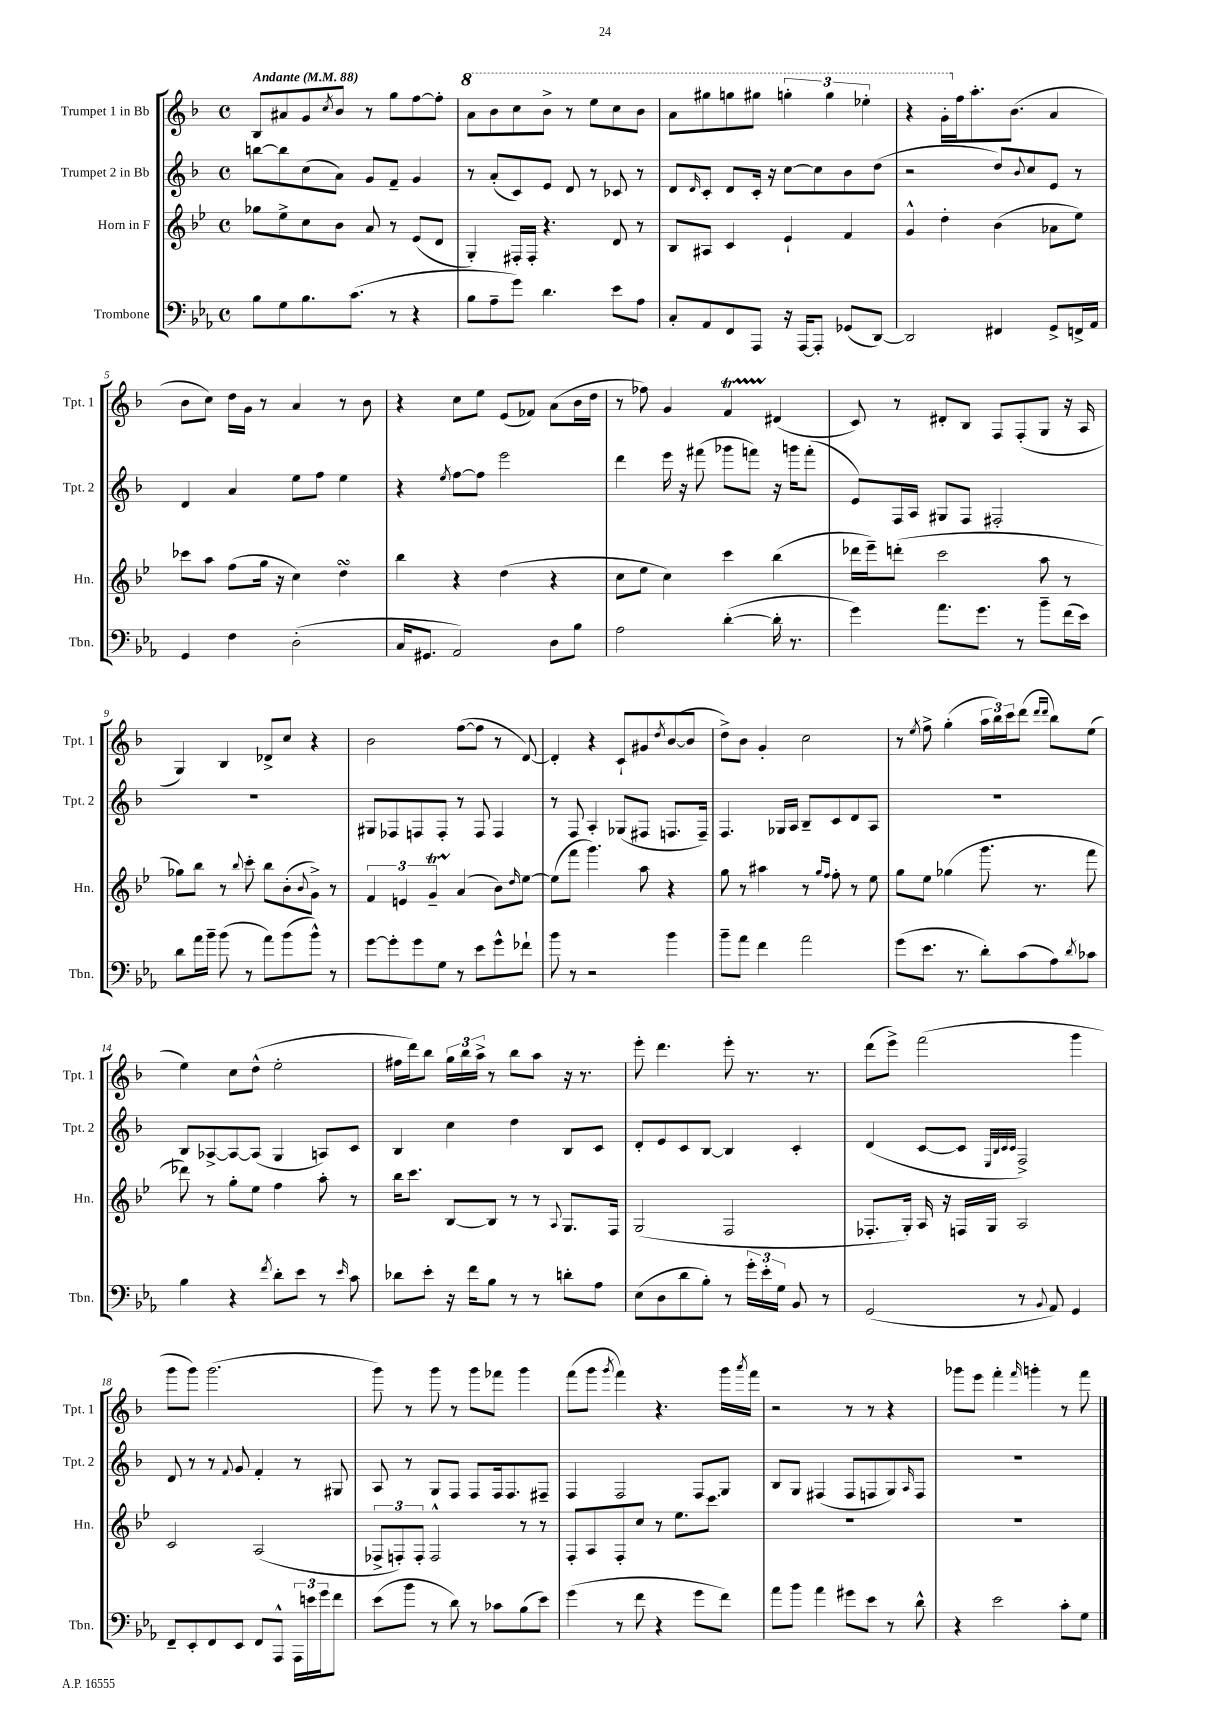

**kern	**kern	**kern	**kern
*staff4	*staff3	*staff2	*staff1
*clefF4	*clefG2	*clefG2	*clefG2
*k[b-e-a-]	*k[b-e-]	*k[b-]	*k[b-]
*M4/4	*M4/4	*M4/4	*M4/4
*met(c)	*met(c)	*met(c)	*met(c)
*MM88	*MM88	*MM88	*MM88
8B-\L	8gg-\L	[8bb\L	8B-/L
8G\	8ee-^\	8bb\]	8a#/
8.B-\	8cc\	(8cc\	8g/
.	.	.	8qcc/
.	8b-\J	8a\J)	8b-/J
(8.c\J	.	.	.
.	8a/	8g/L	8r
8r	8r	8f~/J	8gg\L
4r	(8e-/L	4g/	[8ff\
.	8d/J	.	8ff'\]J
=	=	=	=
8B-\L	4G'/)	8r	8aa\L
8A-~\	.	(8a'/L	8bb-\
8g\J)	16F#'/LL	8c/)	8ccc\
.	16F#'/JJ	.	.
4.d\	4.r	8e/J	8bb-^\J
.	.	8d/	8r
.	.	8r	8eee\L
8e-\L	8d/	8c-/	8ccc\
8A-\J	8r	8r	8bb-\J
=	=	=	=
8C'/L	8B-/L	8d/L	8aa\L
.	.	16qqd/	.
8AA-/	8A#/J	8c'/J	8ggg#\
8FF/	4c/	8d/L	8ggg\
8AAA-/J	.	16c'/Jk	8ggg#\J
.	.	16r	.
16r	4e-`/	[8cc\L	6ggg'\
[16AAA-/LK	.	.	.
8AAA-'/]J	.	8cc\]	.
.	.	.	6ggg\
(8GG-/L	4f/	8b-\	.
.	.	.	6eee-'\
[8DD/J)	.	(8dd\J	.
=	=	=	=
2DD/]	4g^^/	2r	4r
.	4dd'\	.	16gg'\LL
.	.	.	16ff\J
.	.	.	8.aa'\
4FF#/	(4b-\	8dd/L)	.
.	.	.	(8.b-\J
.	.	8qqb-/	.
.	.	8cc/	.
8GG^/L	8a-\L	8e/J	4a/
16FF^/L	8ee-\J)	8r	.
16AA-/JJ	.	.	.
=	=	=	=
4GG/	8ccc-\L	4d/	8b-\L
.	8aa\J	.	8cc\J)
4F\	(8ff\L	4a/	16dd\LL
.	.	.	16g\JJ
.	16gg\Jk	.	8r
.	16r	.	.
(2D'\	4cc\)	8ee\L	4a/
.	.	8ff\J	.
.	4dd\	4ee\	8r
.	.	.	8b-\
=	=	=	=
16C/LK	4bb-\	4r	4r
8.GG#/J	.	.	.
.	.	8qee/	.
2AA-/)	4r	[8ff\L	8cc\L
.	.	8ff\]J	8ee\J
.	(4dd\	2eee\	(8e/L
.	.	.	8f-/J)
8D\L	4r	.	(8a\L
8B-\J	.	.	16b-\L
.	.	.	16dd\JJ
=	=	=	=
2A-\	8cc\L	4ddd\	8r
.	8ee-\J	.	8ff-\)
.	4cc\)	16eee\	4g/
.	.	16r	.
.	.	(8fff#\	.
([4d'\	4ccc\	8ggg-\L	4f/
.	.	8fff\J)	.
16d'\]	(4bb-\	16r	(4d#/
8.r	.	16ggg\LK	.
.	.	(8fff'\J	.
=	=	=	=
4g\)	16ddd-\LL	8e/L)	8c/)
.	16eee-~\J)	.	.
.	(8ddd'\J	16F/L	8r
.	.	16A/JJ	.
8.a-\L	2ccc\	8G#/L	8d#'/L
.	.	8F/J	8B-/J
8.g\J	.	.	.
.	.	2F#'/	8F/L
8r	.	.	(8F'/
8b-~\L	8aa\	.	8G/J
(16f\L	8r	.	16r
16e-\JJ)	.	.	16A/
=	=	=	=
8d\L	8gg-\L)	1r	4G/)
16a-\L	8bb-\J	.	.
16b-~\JJ	.	.	.
(8b-\	8r	.	4B-/
.	8qqbb-/	.	.
8r	8ccc'\	.	.
8a-\L)	8bb-\L	.	8d-^/L
(8b-\	(8b-'\	.	8cc/J
.	8qqb-/	.	.
8b-^^\J)	8g^\J)	.	4r
8r	8r	.	.
=	=	=	=
[8g\L	6f/	8G#/L	2b-\
8g'\]	.	8F-/	.
.	6e/	.	.
8g\	.	8F/	.
.	6g~/	.	.
8G\J	.	8F'/J	.
8r	(4a/	8r	([8ff\L
8e-\L	.	8F/	8ff\]J
8g^^\	8b-\L)	4F/	8r
.	16qqdd/	.	.
8f-`\J	[8ee-\J	.	[8d/)
=	=	=	=
8b-\	(8ee-\]L	8r	4d'/]
8r	8fff\J	8F/	.
2r	4.ggg\)	4A'/	4r
.	.	(8G-/L	8c`/L
.	8aa\	8F#/J	8g#/
.	.	.	8qdd/
4b-\	4r	8.F/L	([8b-/
.	.	.	8b-/]J
.	.	16F~/Jk)	.
=	=	=	=
8b-~\L	8gg\	4.F/	8dd^\L)
8a-\J	8r	.	8b-\J
4f\	4aa#\	.	4g'/
.	.	16G-/LL	.
.	.	16A/JJ	.
2a-\	8r	8B-~/L	2cc\
.	16qqgg/LL	.	.
.	16qqff/JJ	.	.
.	8ff'\	8c/	.
.	8r	8d/	.
.	8ee-\	8A/J	.
=	=	=	=
(8g\L	8gg\L	1r	8r
.	.	.	8qee/
8.e-\J	8ee-\J	.	8ff^\
.	(4gg-\	.	(4gg'\
8.r	.	.	.
8d'\L)	8.ggg\	.	24aa\LL
.	.	.	24bb-\)
.	.	.	24ccc\J
(8c\	.	.	(8ddd\J
.	8.r	.	.
.	.	.	16qqddd/LL
.	.	.	16qqddd/JJ
8A-\)	.	.	8bb-\L)
8qd/	.	.	.
8c-\J	8fff\	.	(8ee\J
=	=	=	=
4B-\	8ddd-\)	8B-/L	4ee\)
.	8r	[8A-^/	.
4r	8gg'\L	8A-/_	8cc\L
.	8ee-\J	(8A-/]J	(8dd^^\J
8qf/	.	.	.
8d'\L	4ff\	4G/	2ee'\
8e-\J	.	.	.
8r	8aa'\	8A/L)	.
16qqe-/	.	.	.
8c\	8r	8c/J	.
=	=	=	=
8d-\L	16bb-\LK	4B-/	16ff#\LL
.	8.ccc\J	.	16ddd\J)
8e-'\J	.	.	8bb-\J
16r	[8B-/L	4cc\	24gg\LL
.	.	.	24bb-\
16f\LK	.	.	.
.	.	.	24aa^\JJ
8B-\J	8B-/]J	.	8r
8r	8r	4dd\	8bb-\L
8r	8r	.	8aa\J
.	8qqA/	.	.
8d'\L	8.G/L	8B-/L	16r
.	.	.	8.r
8A-\J	.	8c/J	.
.	16F/Jk	.	.
=	=	=	=
(8E-\L	(2G/	8d'/L	8eee'\
8D\	.	8e/	4.ddd\
8d\	.	8c/	.
8B-'\J)	.	[8B-/J	.
8r	2F/	4B-/]	8eee'\
24g'\LL	.	.	8.r
24e-'\	.	.	.
24G\JJ	.	.	.
8BB-/	.	4c'/	.
.	.	.	8.r
8r	.	.	.
=	=	=	=
(2GG/	8.F-'/L	(4d/	(8ddd\L
.	.	.	8eee^\J)
.	16G'/Jk)	.	.
.	16A/	[8c/L	(2fff\
.	16r	.	.
.	16F/LL	8c/]J	.
.	16G/JJ	.	.
.	.	32qqE/LLL	.
.	.	32qqB-/	.
.	.	32qqc/	.
.	.	32qqc/JJJ	.
8r	2A/	2F^/)	.
8qqBB-/	.	.	.
8AA-/)	.	.	.
4GG/	.	.	4ggg\
=	=	=	=
8FF~/L	2c/	8d/	8ggg\L
8EE-'/	.	8r	8ggg\J)
8FF/	.	8r	(2.ggg\
.	.	8qqf/	.
8EE-/J	.	8g/	.
8FF/L	(2A/	4f'/	.
8AAA-^^/J	.	.	.
24AAA-\LL	.	8r	.
24e\	.	.	.
24g\J	.	.	.
8f\J	.	8G#/	.
=	=	=	=
(8e-\L	12F-^/L	8A/	8ggg\)
.	12F'/)	.	.
8b-\J	.	8r	8r
.	12F'/J	.	.
8r	2F^^/	8G/L	8ggg\
8d\)	.	8F/J	8r
8r	.	8F/L	8ggg\L
8c-\L	.	16F/k	8fff-\J
.	.	8.F/	.
(8B-\	8r	.	4ggg\
8e-\J)	8r	8F#~/J	.
=	=	=	=
(4g\	8F'/L	4F/	(8fff\L
.	8A/	.	8ggg\J
.	.	.	8qggg/
8r	8F'/	2F/	4fff\)
8f\	8cc/J	.	.
4r	8r	.	4.r
.	8.ee-\L	.	.
8g\L	.	8F/L	.
.	8.ccc\J	.	.
8f\J)	.	8G/J	16ggg\LL
.	.	.	8qaaa/
.	.	.	16fff\JJ
=	=	=	=
8a-\L	1r	8B-/L	2r
8b-\J	.	8G/J	.
4a-\	.	(4F#/	.
8g#\L	.	8F#/L	8r
8e-\J	.	8F/	8r
8r	.	8G/)	4r
.	.	16qqA/	.
8d^^\	.	8F/J	.
=	=	=	=
4r	1r	1r	8ggg-\L
.	.	.	8eee\J
2e-\	.	.	4fff'\
.	.	.	16qqfff/
.	.	.	4ggg'\
8c'\L	.	.	8r
8G\J	.	.	8fff\
==	==	==	==
*-	*-	*-	*-
